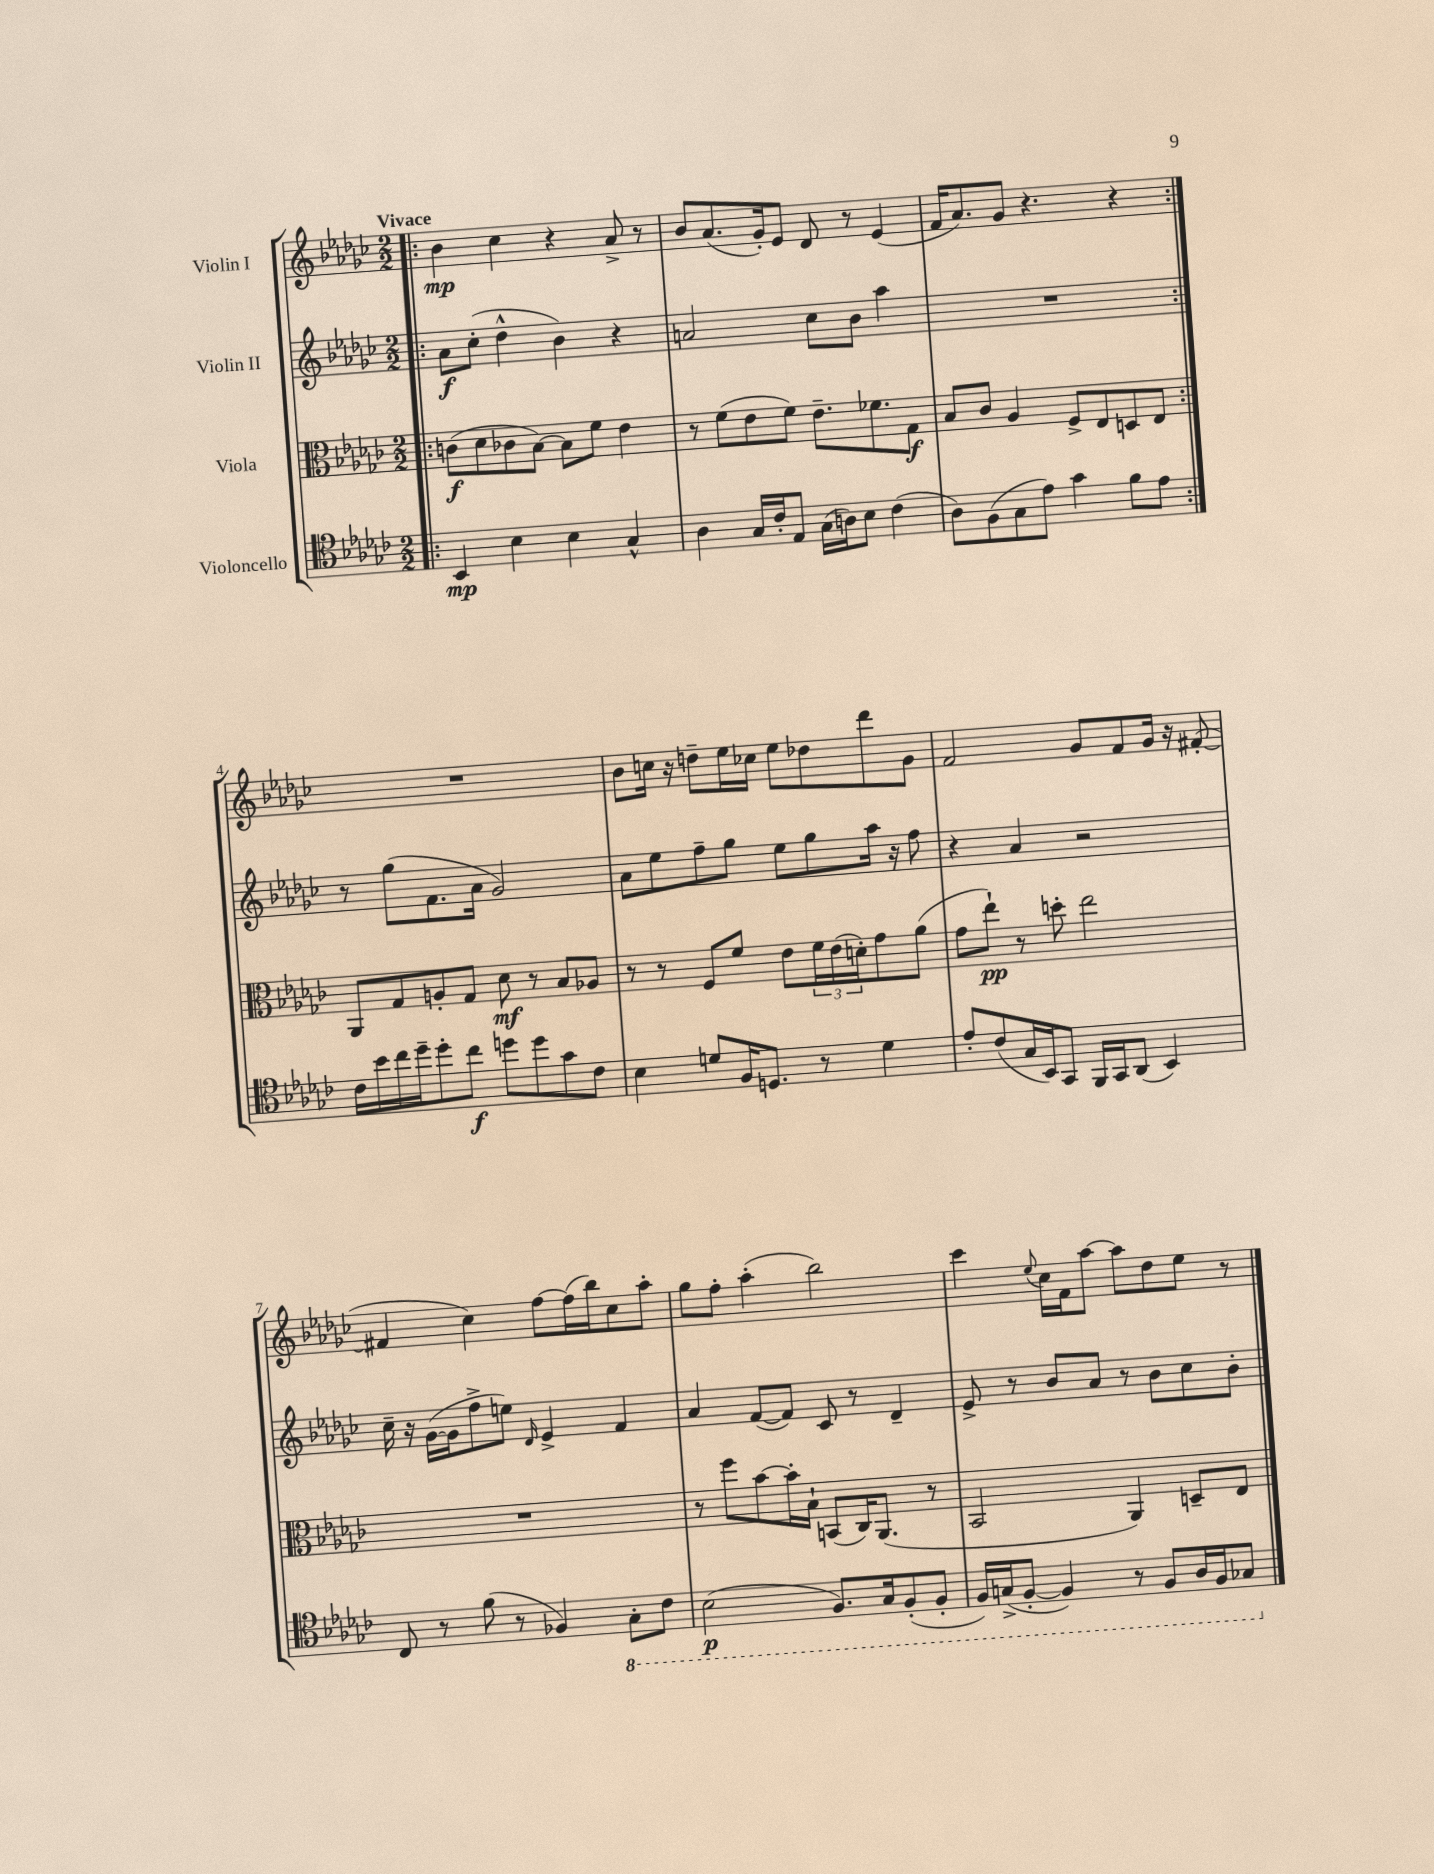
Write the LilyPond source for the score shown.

<<
\new StaffGroup <<
\new Staff = "s0" \with { instrumentName = "Violin I" } {
    \clef treble \key ges \major \numericTimeSignature \time 2/2 \tempo "Vivace"
    \repeat volta 2 { \bar ".|:" bes'4\mp ces''4 r4 aes'8-> r8 |
    bes'8 aes'8.( ges'16-.) ees'8 des'8 r8 ees'4( |
    f'16 aes'8.) ges'8 r4. r4 | }
    R1 |
    bes'8 c''16 r16 d''8-- ees''16 ces''16 ees''8 des''8 des'''8 ges'8 |
    f'2 ges'8 f'8 ges'16 r16 fis'8~-.( |
    fis'4 ces''4) f''8~ f''16( bes''16) ces''8 aes''8-. |
    ges''8 f''8-. aes''4-.( bes''2) |
    ces'''4 \appoggiatura { ees''8 } ces''16 f'16 aes''8~ aes''8 des''8 ees''8 r8 \bar "|." |
}
\new Staff = "s1" \with { instrumentName = "Violin II" } {
    \clef treble \key ges \major \numericTimeSignature \time 2/2
    \repeat volta 2 { \bar ".|:" aes'8\f ces''8-.( des''4-^ bes'4) r4 |
    a'2 ces''8 bes'8 aes''4 |
    R1 | }
    r8 ges''8( f'8. aes'16 ges'2) |
    aes'8 ees''8 f''8-- ges''8 ees''8 ges''8 aes''16 r16 f''8 |
    r4 aes'4 r2 |
    ces''16-- r16 ges'16~( ges'16 f''8-> e''8) \grace { des'16 } ees'4-> f'4 |
    aes'4 f'8~( f'8) ces'8 r8 des'4-- |
    ees'8-> r8 bes'8 aes'8 r8 bes'8 ces''8 bes'8-. \bar "|." |
}
\new Staff = "s2" \with { instrumentName = "Viola" } {
    \clef alto \key ges \major \numericTimeSignature \time 2/2
    \repeat volta 2 { \bar ".|:" c'8\f( des'8 ces'8 bes8~) bes8 f'8 ees'4 |
    r8 f'8( ees'8 f'8) ees'8.-- fes'8. ges8\f |
    bes8 ces'8 aes4 f8-> ees8 d8 ees8 | }
    aes,8 ges8 a8-. ges8 des'8\mf r8 bes8 aes8 |
    r8 r8 f8 f'8 ees'8 \tuplet 3/2 { f'16 ees'16( d'16-.) } ges'8 aes'8( |
    ges'8 ees''8-!\pp) r8 d''8-. ees''2 |
    R1 |
    r8 f''8 bes'8~ bes'16-. bes16-! b,8( ces16) aes,8.( r8 |
    bes,2 aes,4) d8-- ees8 \bar "|." |
}
\new Staff = "s3" \with { instrumentName = "Violoncello" } {
    \clef tenor \key ges \major \numericTimeSignature \time 2/2
    \repeat volta 2 { \bar ".|:" bes,4\mp bes4 bes4 ges4-^ |
    aes4 ges16 ces'16-. ees8 ges16( a16) bes8 ces'4( |
    aes8) f8( ges8 ees'8) ges'4 f'8 ees'8 | }
    ces'16 bes'16 ces''16 des''16-- des''8-. ces''8\f d''8 d''8 ges'8 ces'8 |
    bes4 d'8 f16 d8. r8 d'4 |
    ees'8-. ces'8( ges16 bes,16) ges,8 f,16 ges,16 aes,8( bes,4) |
    ces8 r8 f'8( r8 fes4) \ottava #-1 ges,8-. ces8 |
    bes,2\p( f,8.) ges,16 f,8-.( f,8-. |
    f,16) g,16->( f,8~-. f,4) r8 f,8 aes,16 f,16 ges,8 \ottava #0 \bar "|." |
}
>>
>>
